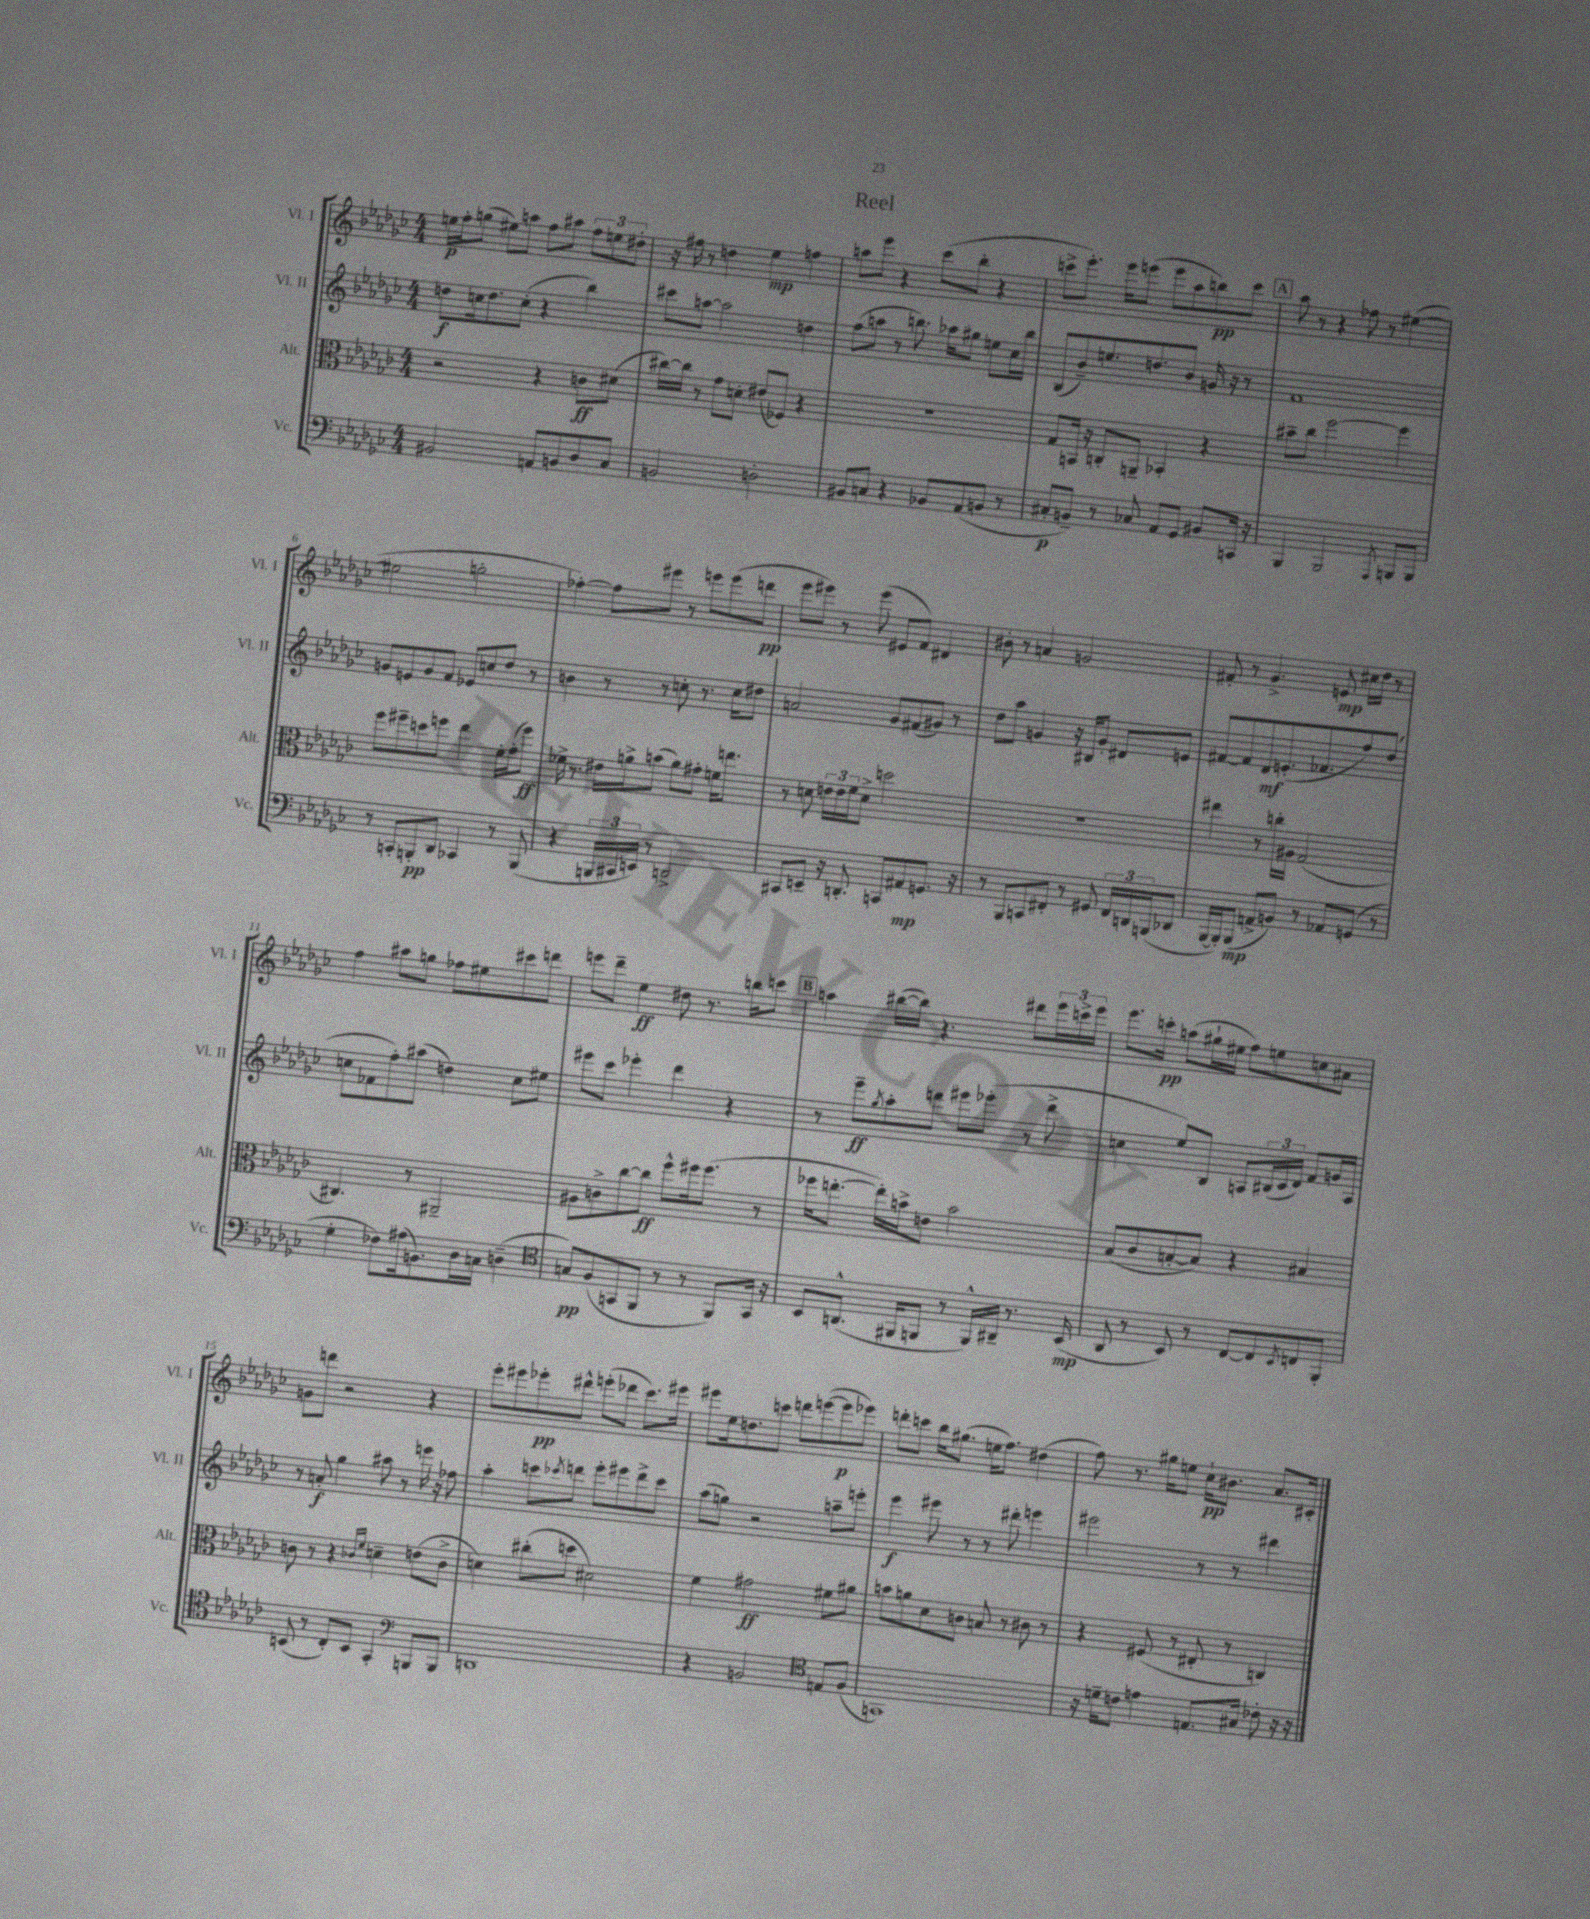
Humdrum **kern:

**kern	**kern	**kern	**kern
*staff4	*staff3	*staff2	*staff1
*clefF4	*clefC3	*clefG2	*clefG2
*k[b-e-a-d-g-c-]	*k[b-e-a-d-g-c-]	*k[b-e-a-d-g-c-]	*k[b-e-a-d-g-c-]
*M4/4	*M4/4	*M4/4	*M4/4
2BB#	2r	8dd	16ee
.	.	.	16ff'
.	.	16cc	(8gg
.	.	8.dd	.
.	.	.	8ee#)
.	.	(8cc'	8aa
8AA	4r	4r	8ff
8BB	.	.	8aa#
8D-	8c	4bb-)	12ff
.	.	.	12ee
8C-	(8d#	.	.
.	.	.	12dd#'
=	=	=	=
2BB	[16cc#)	8ccc#	16r
.	16cc#]	.	16ff#
.	8r	[8aa	8r
.	8g-	2aa]	4dd
.	8d'	.	.
2D'	(8e#	.	4ee-
.	8F-)	.	.
.	4r	4dd	4ff
=	=	=	=
8BB#	1r	(8ff	8aa
8C	.	8aa	8eee-
4r	.	8r	4r
.	.	8.bb)	.
8BB-	.	.	(8ccc-
.	.	16aa-	.
(8AA-	.	8gg#	8bb-'
8BB	.	8ee	4r
8r	.	16cc-	.
.	.	16bb	.
=	=	=	=
8C#'	8G-	(8B-	8ccc^
8BB~)	16BB	8b-~)	8.eee-')
.	16r	.	.
8r	8C'	8.ee	.
.	.	.	16eee-
8C-	8AA~	.	(8eee
.	.	8.dd	.
8AA-	4BB-'	.	8eee
8GG-	.	8b-	8aa-
8BB#	4r	16g	8bb)
.	.	16r	.
16CC	.	8r	8ccc
16r	.	.	.
=	=	=	=
4BBB-	8b#~	1f	8aa-
.	8cc-	.	8r
2BBB-	[2ff	.	4r
.	.	.	8ff-
.	.	.	8r
8qAAA-	.	.	.
8BBB	4ff]	.	([4ee#
8BBB	.	.	.
=	=	=	=
8r	8ff	8g	2ee#]
8CC'	8ff#~	8e	.
8BBB'	8dd	8g	.
8DD-	8ff	8f	.
4CC-	4ee-	8e-	2gg'
.	.	8cc	.
8r	16f'	8dd-	.
.	(16g-'	.	.
(8BBB	8ff)	8r	.
=	=	=	=
4r	16f-^	4b	[4ff-')
.	8.r	.	.
24BBB	16e#	8r	8ff-]
24CC#	.	.	.
.	16a^	.	.
24EE)	.	.	.
8r	(8b	8r	8eee#
2DD^	8a)	8cc'	8r
.	8g#'	8.r	8eee
.	16f	.	(8eee
.	8.ee	16cc	.
.	.	8dd#	8ddd
=	=	=	=
8CC#	8r	2a	8eee-
8EE~	8d	.	8eee#)
16r	24e	.	8r
.	24e	.	.
8.DD'	.	.	.
.	24f	.	.
.	8d^	.	(8eee#
8CC	2dd	8g-	8e#
8AA#	.	(8f#	8f)
8.GG	.	8g#)	4d#
.	.	8r	.
16r	.	.	.
=	=	=	=
8r	1r	8dd-	8b#'
8BBB-	.	8aa-	8r
8CC	.	4g	4a
8FF#'	.	.	.
8r	.	16r	2g
.	.	16B#	.
8GG#	.	8g'	.
24FF#	.	8d#	.
24DD	.	.	.
(24BBB	.	.	.
8DD-	.	8e	.
=	=	=	=
[16BBB-	4ee#	[8f#	8f#'
16BBB-'])	.	.	.
(8BBB-	.	8f#]	8r
8AA^	8r	8d-	4.g-^
8BB)	16cc'	(8.e'	.
.	16A#	.	.
8r	(2G-	.	.
.	.	8.f-	.
8AA-	.	.	8e
(8GG	.	8ff)	16cc#
.	.	.	16dd-
8r	.	(8dd-	8r
=	=	=	=
4G-'	4.C#)	8cc	4ff
.	.	8f-	.
8F-)	.	8ff')	8aa#
(16A#	8r	(8aa#	8gg
8.BB)	.	.	.
.	2AA#~	4dd)	8ff-
16D-	.	.	8ee#
16C	.	.	.
(4D~	.	8cc	8ccc#
.	.	8ee#	8ddd
=	=	=	=
*clefC4	*	*	*
8G)	8A#	8eee#	8eee
(8F	8c^	8ccc-	8ddd-~
8GG	[8cc-	4eee-'	4ee-
8FF	8cc-]	.	.
8r	8ff^^	4ddd-	8dd#
8r	16ff#	.	8.r
.	(8.ff#	.	.
8FF)	.	4r	.
.	.	.	16bb
16GG	8r	.	8ccc
16r	.	.	.
=	=	=	=
8BB-	16ff-	8r	4aa
.	[8.ee'	.	.
(8.AA^^	.	8eee-~	.
.	.	8qgg-	.
.	16ee'])	8aa-'	([16bb#
16FF#	16b^	.	16bb#])
8FF	8e	8ddd	4.r
8r	2b	8eee#	.
16FF^^)	.	(8eee-'	.
16AA#~	.	.	.
8.r	.	8r	8ddd#
.	.	8ddd^	24eee-
.	.	.	24ccc^
(16BB-	.	.	.
.	.	.	24eee-
=	=	=	=
8AA-	(8B-	4cc	8.eee-
8r	8c-	.	.
.	.	.	16ccc'
8BB-)	[8B'	8ee-)	(8aa
8r	8B])	8B-	16gg#`
.	.	.	16ee#
[8C-	4r	8A	8ff)
8C-]	.	(24B#	8ee
.	.	24c-	.
.	.	24d-)	.
8qBB-	.	.	.
8C	4B#	8f	8cc
8FF'	.	16g	8a#
.	.	16A	.
=	=	=	=
(8BB	8c	8r	8g
8r	8r	8a'	8ddd
8C-')	4r	4gg-	2r
8BB	.	.	.
.	16qqc-	.	.
.	16qqf	.	.
4GG-'	4d~	8aa#	.
.	.	8r	.
*clefF4	*	*	*
8BBB	(8e	16eee	4r
.	.	16r	.
8BBB	8c-^	8ff-	.
=	=	=	=
1DD	4d)	4aa-'	8eee-'
.	.	.	8eee#
.	(8cc#'	8ccc	8eee-'
.	.	8qccc-	.
.	8dd	8ddd	8ddd#^^
.	2d#)	8eee-'	(8eee'
.	.	8eee#	8ddd-
.	.	8ddd^	8.ccc-)
.	.	8ccc-	.
.	.	.	16eee#
=	=	=	=
4r	4f	(8aa-	8eee#
.	.	8gg)	16ee-
.	.	.	8.dd
2BB	2g#	2r	.
.	.	.	8ccc
.	.	.	8ddd
.	.	.	([8eee
*clefC4	*	*	*
8E	8f#	8aa~	8eee]
(8F	8a#	8eee'	8eee-)
=	=	=	=
1GG)	8b	4eee-	8ddd'
.	8a	.	8ccc
.	8d-	8eee#	16bb-
.	.	.	(8.gg#
.	8c	8r	.
.	8B	8r	16ee
.	.	.	8.ff)
.	8r	8ddd#'	.
.	8c#	4eee	(4dd#
.	8r	.	.
=	=	=	=
16r	4r	2eee#	8ff)
16d~	.	.	.
8c	.	.	8.r
4e	(8F#	.	.
.	.	.	16gg#
.	8r	.	8ee
8.E	8E#'	8r	16cc-`
.	.	.	8.b#
.	8r	8r	.
16G#	.	.	.
8c-'	4C)	4ddd#	8.a-
16r	.	.	.
16r	.	.	16c#'
==	==	==	==
*-	*-	*-	*-
